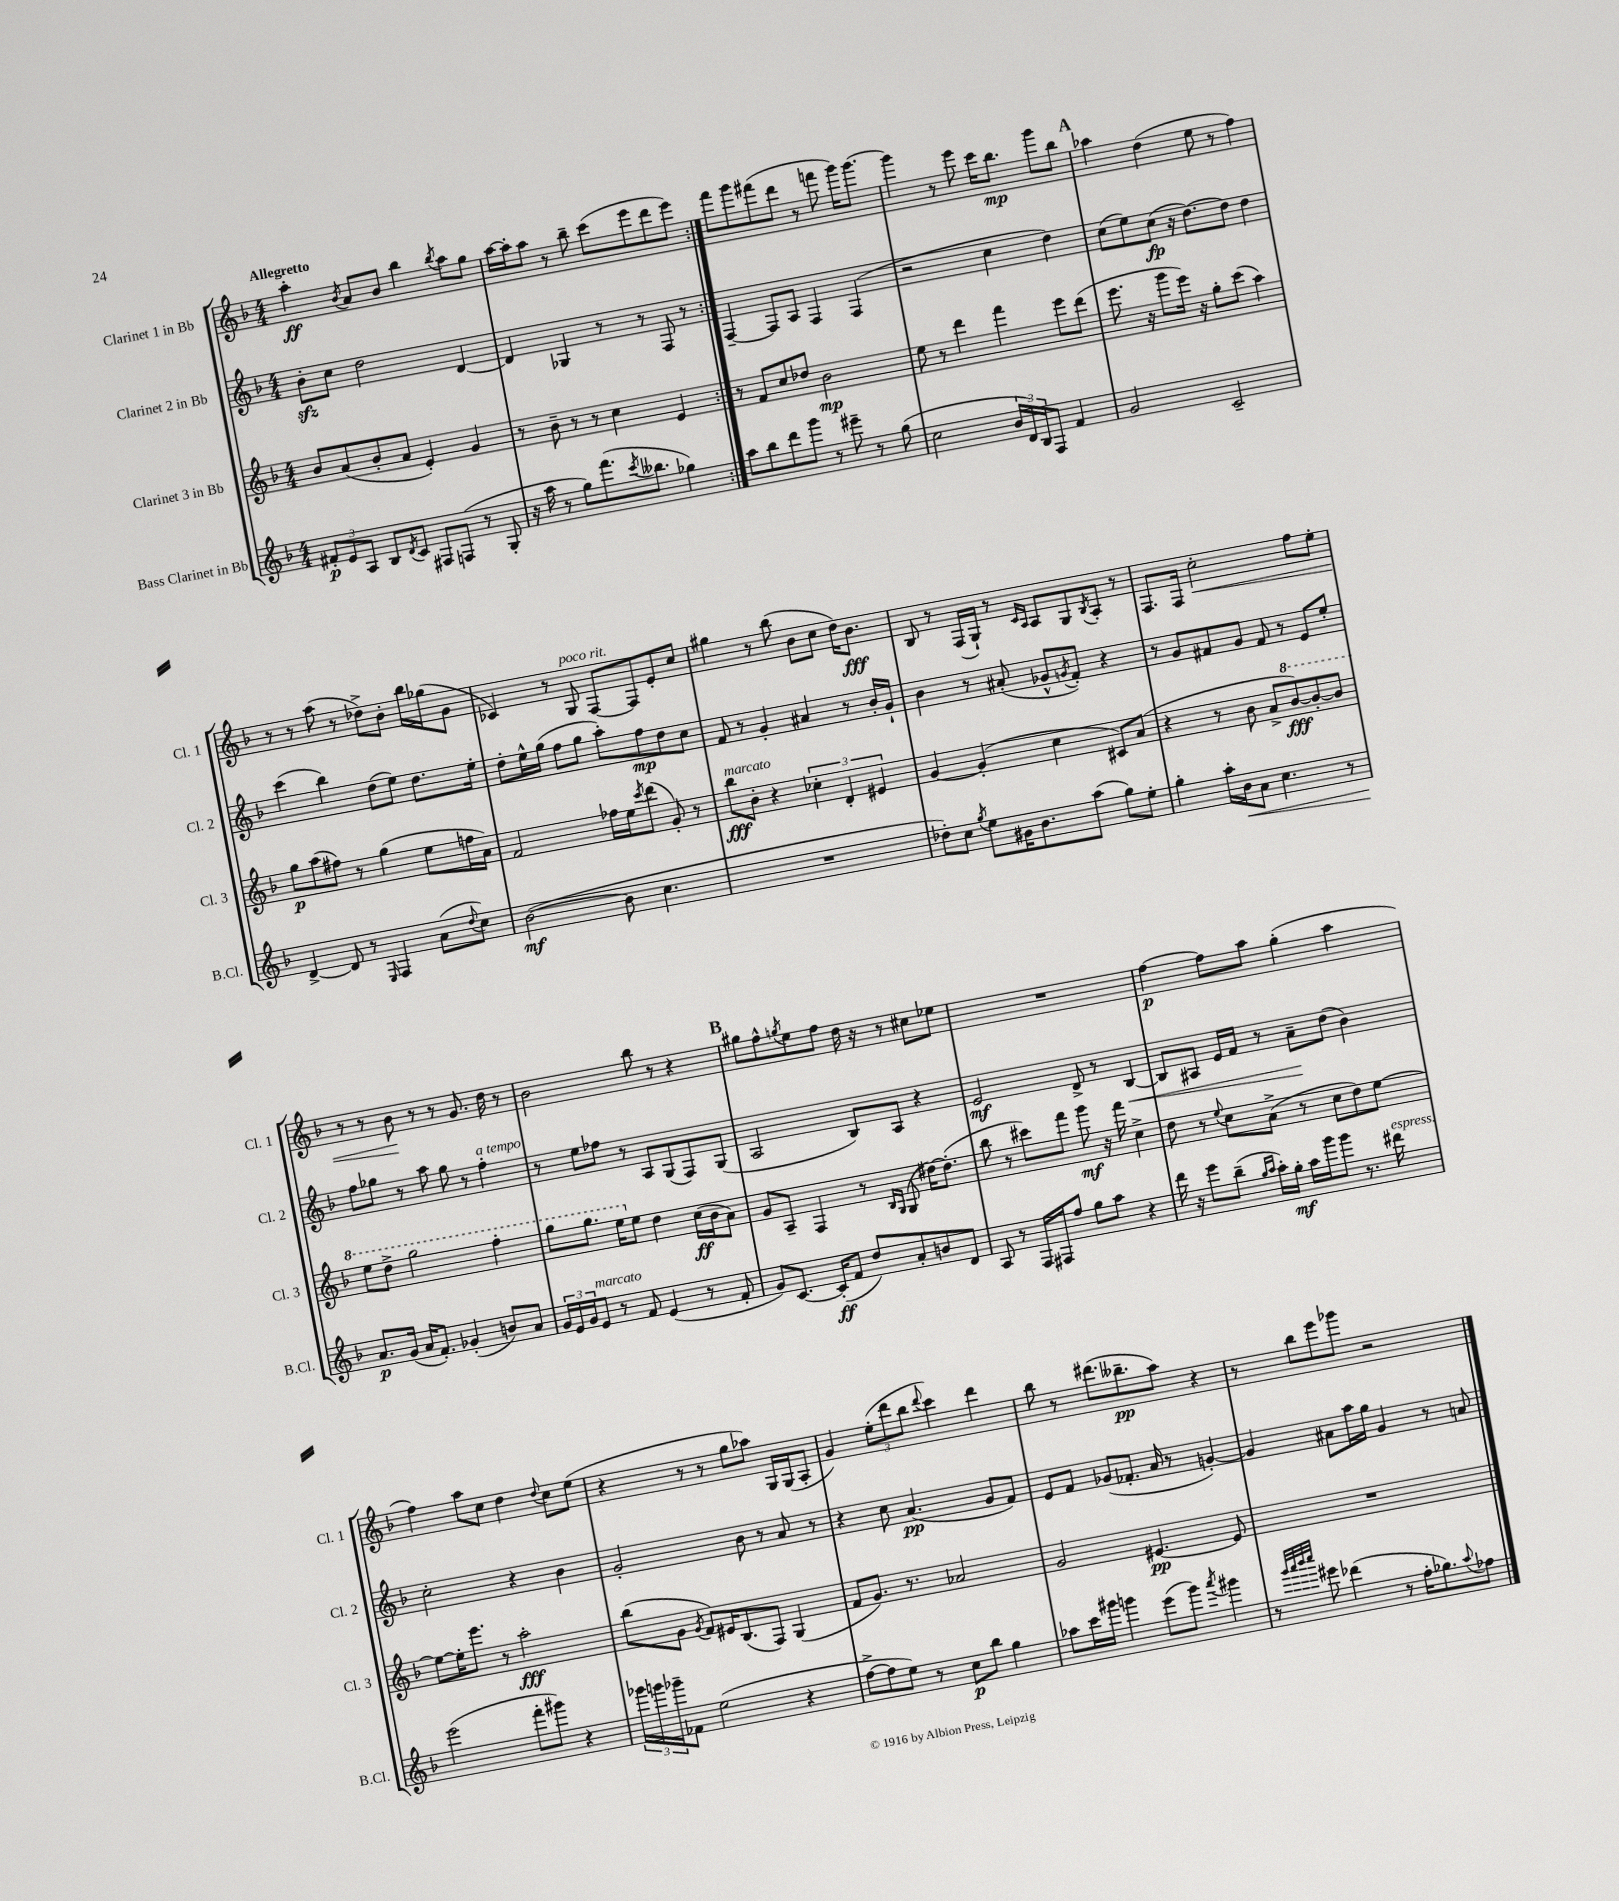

**kern	**dynam	**kern	**dynam	**kern	**dynam	**kern	**dynam
*part4	*part4	*part3	*part3	*part2	*part2	*part1	*part1
*staff4	*staff4	*staff3	*staff3	*staff2	*staff2	*staff1	*staff1
*I"Bass Clarinet in Bb	*	*I"Clarinet 3 in Bb	*	*I"Clarinet 2 in Bb	*	*I"Clarinet 1 in Bb	*
*I'B.Cl.	*	*I'Cl. 3	*	*I'Cl. 2	*	*I'Cl. 1	*
*clefG2	*	*clefG2	*	*clefG2	*	*clefG2	*
*k[b-]	*	*k[b-]	*	*k[b-]	*	*k[b-]	*
*M4/4	*	*M4/4	*	*M4/4	*	*M4/4	*
=1	=1	=1	=1	=1	=1	=1	=1
!	!	!	!	!	!	!LO:TX:a:B:t=Allegretto	!
12f#X'/L	p	8b-/L	.	8b-zz'\L	.	4aa'\	ff
12e/	.	.	.	.	.	.	.
.	.	(8a/	.	8cc\J	.	.	.
12A/J	.	.	.	.	.	.	.
.	.	.	.	.	.	8qb-/	.
8B-/L	.	8b-'/	.	2dd\	.	8a/L	.
8qd/	.	.	.	.	.	.	.
8c/J	.	8a/J	.	.	.	8b-/J	.
8F#X/L	.	4e'/)	.	.	.	4bb-\	.
(8Fn/J	.	.	.	.	.	.	.
.	.	.	.	.	.	8qbb-/	.
8r	.	4g/	.	[4d/	.	8aa\L	.
8G'/	.	.	.	.	.	8gg\J	.
=2	=2	=2	=2	=2	=2	=2	=2
16r	.	8r	.	4d/]	.	[16aa\LL	.
16aa\	.	.	.	.	.	16aa'\J]	.
8r	.	8b-~\	.	.	.	8aa\J	.
8gg\L)	.	8r	.	4G-X/	.	8r	.
(8.fff\	.	8r	.	.	.	8bb-~\	.
.	.	4cc\	.	8r	.	(8ccc\L	.
8qccc/	.	.	.	.	.	.	.
8.bb--X\J	.	.	.	.	.	.	.
.	.	.	.	8r	.	8eee\	.
4gg-X\)	.	4e/	.	8F/	.	8ddd\	.
.	.	.	.	8r	.	8eee\J)	.
=3:|!	=3:|!	=3:|!	=3:|!	=3:|!	=3:|!	=3:|!	=3:|!
8aa\L	.	8r	.	[4F~/	.	8fff\L	.
8bb-\	.	8f/L	.	.	.	8ggg\	.
8ddd\	.	8cc/	.	8F/L]	.	(8fff#X\	.
8ggg\J	.	8dd-X/J	.	8A/J	.	8ddd\J	.
8r	.	2b-\	mp	4F/	.	8r	.
8eee#X~\	.	.	.	.	.	8fffn\	.
8r	.	.	.	(4F/	.	16ggg\KL)	.
.	.	.	.	.	.	[8.ggg\J	.
(8gg\	.	.	.	.	.	.	.
=4	=4	=4	=4	=4	=4	=4	=4
2cc\	.	8ee\	.	2r	.	4ggg\]	.
.	.	8r	.	.	.	.	.
.	.	4ddd\	.	.	.	8r	.
.	.	.	.	.	.	8eee\	.
24b-/LL	.	4fff\	.	4cc\	.	16ccc\KL	.
24d/)	.	.	.	.	.	.	.
.	.	.	.	.	.	8.bb-\J	mp
24B-/J	.	.	.	.	.	.	.
8F/J	.	.	.	.	.	.	.
4f/	.	8eee\L	.	4dd\)	.	8ggg\L	.
.	.	(8ddd\J	.	.	.	8bb-\J	.
!!LO:REH:place=s1:t=A
=5	=5	=5	=5	=5	=5	=5	=5
2g/	.	8.eee\	.	(8cc\L	.	4aa-X\	.
.	.	.	.	8ee\)	.	.	.
.	.	16r	.	.	.	.	.
.	.	8ggg\L	.	(8cc\J	fp	(4dd\	.
.	.	16eee\Jk)	.	16r	.	.	.
.	.	16r	.	[8.dd\L)	.	.	.
2c~/	.	8gg'\L	.	.	.	8ee\	.
.	.	(8ccc\J	.	8dd\J]	.	8r	.
.	.	4aa\)	.	4dd\	.	4ff\)	.
!!LO:LB:g=z
=6	=6	=6	=6	=6	=6	=6	=6
[4d^/	.	8gg\L	p	(4ccc\	.	8r	.
.	.	(8aa\	.	.	.	8r	.
8d/]	.	8ff#X\J)	.	4bb-\)	.	(8aa\	.
8r	.	8r	.	.	.	8r	.
16qqE/	.	.	.	.	.	.	.
4F/	.	(4gg\	.	(8dd\L	.	8dd-X^\L)	.
.	.	.	.	8ee\J)	.	8b-'\J	.
(8a\L	.	8ee\L	.	8.dd\L	.	16bb-\LL	.
.	.	.	.	.	.	(16gg-X\J	.
8qqdd/	.	.	.	.	.	.	.
8cc\J)	.	16ffn\L	.	.	.	8g\J	.
.	.	16a\JJ)	.	16ee'\Jk	.	.	.
=7	=7	=7	=7	=7	=7	=7	=7
([2b-\	mf	2f/	.	8dd'\L	.	4c-X/)	.
.	.	.	.	16ee^^\L	.	.	.
.	.	.	.	(16gg\JJ	.	.	.
.	.	.	.	8ff\L	.	8r	.
!	!	!	!	!	!	!LO:TX:a:i:t=poco rit.	!
.	.	.	.	8gg\J	.	8G/	.
8b-\]	.	16ff-X\LL	.	8aa'\L)	.	[8F/L	.
.	.	16ee\J	.	.	.	.	.
.	.	8qccc/	.	.	.	.	.
4.cc\	.	(8ddd\J	.	8ff\	mp	8F/]	.
.	.	8g'/)	.	8dd\	.	8e'/	.
.	.	8r	.	8cc\J	.	8cc/J	.
=8	=8	=8	=8	=8	=8	=8	=8
!	!	!LO:TX:a:i:t=marcato	!	!	!	!	!
1r	.	8bb-\L	fff	8f/	.	4gg#X\	.
.	.	8b-'\J	.	8r	.	.	.
.	.	4r	.	4g'/	.	8r	.
.	.	.	.	.	.	(8bb-\	.
.	.	6cc-X'\	.	4a#X/	.	8b-\L	.
.	.	.	.	.	.	8cc\J	.
.	.	6d'/	.	.	.	.	.
.	.	.	.	8r	.	16dd\KL)	.
.	.	.	.	.	.	8.b-\J	fff
.	.	6e#X/	.	.	.	.	.
.	.	.	.	16b-'/LL	.	.	.
.	.	.	.	16g`/JJ	.	.	.
=9	=9	=9	=9	=9	=9	=9	=9
8dd-X'\L)	.	[4g/	.	4b-\	.	8B-/	.
8cc\J	.	.	.	.	.	8r	.
8qgg/	.	.	.	.	.	.	.
8ee\L	.	(4g'/]	.	8r	.	(16F/LL	.
.	.	.	.	.	.	16G`/JJ)	.
16g#X\K	.	.	.	(8a#X'/	.	8r	.
8.b-\	.	.	.	.	.	.	.
.	.	.	.	.	.	16qqc/LL	.
.	.	.	.	.	.	16qqA/JJ	.
.	.	4cc\	.	8g-X^^/L	.	8A/L	.
.	.	.	.	8qgn/	.	.	.
(8aa\J	.	.	.	8f'/J)	.	8G/	.
.	.	.	.	.	.	8qB-/	.
8gg\L)	.	8c#X/L)	.	4r	.	8A'/J	.
8ee'\J	.	(8a/J	.	.	.	8r	.
=10	=10	=10	=10	=10	=10	=10	=10
4gg'\	.	4r	.	8r	.	8.F/L	.
.	.	.	.	8g/L	.	.	.
.	.	.	.	.	.	16F/Jk	.
!	!	!	!	!	!	!	!LO:HP:b
16aa'\LL	.	8r	.	8f#X/	.	2cc'\	<
!	!LO:HP:b	!	!	!	!	!	!
16b-\J	<	.	.	.	.	.	.
8a\J	.	8b-\	.	8g/J	.	.	.
4.cc\	.	8a^/L	.	8f#/	.	.	.
*	*	*8va	*	*	*	*	*
.	.	[8bb-/)	fff	8r	.	.	.
.	.	8bb-'/_	.	8e/L	.	8ff\L	.
8r	.	8bb-/J]	.	8ee'/J	.	8ee'\J	.
!!LO:LB:g=z
=11	=11	=11	=11	=11	=11	=11	=11
8.a/L	p	8eee\L	.	8ff\L	.	8r	.
.	.	8ddd^\J	.	8gg-X\J	.	8r	.
(16g/Jk	[	.	.	.	.	.	.
16a/KL	.	2ggg\	.	8r	.	8b-\	.
8.f'/J)	.	.	.	.	.	.	.
.	.	.	.	8aa\	.	8r	[
(4g-X'/	.	.	.	8gg-\	.	8r	.
.	.	.	.	8r	.	8.g/	.
!	!	!	!	!LO:TX:a:i:t=a tempo	!	!	!
8bn/L)	.	4fff'\	.	4ff'\	.	.	.
.	.	.	.	.	.	16dd\	.
8a/J	.	.	.	.	.	8r	.
=12	=12	=12	=12	=12	=12	=12	=12
24g/LL	.	8ggg\L	.	8r	.	2b-\	.
24e/	.	.	.	.	.	.	.
24g/J	.	.	.	.	.	.	.
!LO:TX:a:i:t=marcato	!	!	!	!	!	!	!
8e/J	.	8.ggg\J	.	8ee\L	.	.	.
8r	.	.	.	8ff-X\J	.	.	.
.	.	16eee\KL	.	.	.	.	.
*	*	*X8va	*	*	*	*	*
8f/	.	8ee\J	.	8r	.	.	.
(4e/	.	4dd\	.	8A/L	.	8bb-\	.
.	.	.	.	(8G/	.	8r	.
8r	.	(16cc\LL	ff	8F/)	.	4r	.
.	.	16b-\J	.	.	.	.	.
8f'/	.	8a\J)	.	(8G/J	.	.	.
!!LO:REH:place=s1:t=B
=13	=13	=13	=13	=13	=13	=13	=13
8g/L)	.	8g/L	.	2A/	.	8gg#X\L	.
[8.c/J	.	8A~/J	.	.	.	8ff^^\	.
.	.	.	.	.	.	8qggn/	.
.	.	4F/	.	.	.	8ee\	.
(16c'/KL]	ff	.	.	.	.	.	.
8f/J	.	.	.	.	.	8ff\J	.
8dd/L)	.	8r	.	8B-/L)	.	16dd\	.
.	.	.	.	.	.	16r	.
.	.	16qqB-/LL	.	.	.	.	.
.	.	16qqG/JJ	.	.	.	.	.
8a'/	.	(8G/	.	8A/J	.	8r	.
8bn/	.	[16dd#X\KL)	.	4r	.	8cc#X\L	.
.	.	(8.dd#'\J]	.	.	.	.	.
8d/J	.	.	.	.	.	8ee-X\J	.
=14	=14	=14	=14	=14	=14	=14	=14
8A/	.	8bb-\	.	2e/	mf	1r	.
8r	.	8r	.	.	.	.	.
16F/LL	.	8ccc#X\L)	.	.	.	.	.
16F#X/J	.	.	.	.	.	.	.
8ff/J	.	8fff\J	.	.	.	.	.
8gg\L	.	8ggg\	mf	8d^/	.	.	.
8aa\J	.	16r	.	8r	.	.	.
.	.	16fff\	.	.	.	.	.
!	!	!	!	!	!LO:HP:b	!	!
4r	.	4cc^\	.	[4B-/	<	.	.
=15	=15	=15	=15	=15	=15	=15	=15
16ddd\	.	8dd\	.	8B-/L]	.	[4ff\	p
16r	.	.	.	.	.	.	.
8eee\L	.	8r	.	8A#X/J	.	.	.
.	.	8qqee/	.	.	.	.	.
(8bb-~\J	.	8cc\L	.	16e/LL	.	8ff\L]	.
.	.	.	.	16f/JJ	.	.	.
16qqgg/LL	.	.	.	.	.	.	.
16qqaa/JJ	.	.	.	.	.	.	.
16aa'\LL)	.	(8a^\J	.	8r	.	8aa\J	.
16gg'\JJ	mf	.	.	.	.	.	.
16aa\LL	.	8r	.	8a~\L	.	(4gg'\	.
16ggg\J	.	.	.	.	.	.	.
8ggg\J	.	8cc\L	.	(8dd\J	[	.	.
8.r	.	8dd\)	.	4b-\)	.	4aa\	.
.	.	[8ee\J	.	.	.	.	.
!LO:TX:a:i:t=espress.	!	!	!	!	!	!	!
16ddd#X\	.	.	.	.	.	.	.
!!LO:LB:g=z
=16	=16	=16	=16	=16	=16	=16	=16
(2eee\	.	8ee\L_	.	2cc'\	.	4ff\)	.
.	.	16ee'\K]	.	.	.	.	.
.	.	8.eee\J	.	.	.	.	.
.	.	.	.	.	.	8aa\L	.
.	.	8r	.	.	.	8cc\J	.
8fff'\L	.	2aa'\	fff	4r	.	4dd\	.
8ggg#X\J)	.	.	.	.	.	.	.
.	.	.	.	.	.	8qqdd/	.
4r	.	.	.	4b-\	.	8cc\L	.
.	.	.	.	.	.	(8ee\J	.
=17	=17	=17	=17	=17	=17	=17	=17
24ggg-X\LL	.	(8bb-\L	.	2g'/	.	4r	.
24gggn\	.	.	.	.	.	.	.
24ggg-X~\J	.	.	.	.	.	.	.
8f-X\J	.	8g\J	.	.	.	.	.
.	.	8qg/	.	.	.	.	.
(2ee\	.	8f/L)	.	.	.	8r	.
.	.	16e#X/K	.	.	.	8r	.
.	.	(8.B-/	.	.	.	.	.
.	.	.	.	8b-\	.	8gg\L	.
.	.	8F/J)	.	8r	.	8aa-X\J)	.
4r	.	(4G/	.	8a/	.	16G/LL	.
.	.	.	.	.	.	(16G/J	.
.	.	.	.	8r	.	8A'/J	.
=18	=18	=18	=18	=18	=18	=18	=18
[8ff^\L	.	8f/L	.	4r	.	4g/)	.
8ff\]	.	8.g/J)	.	.	.	.	.
8ee\J)	.	.	.	8cc\	.	(12ee'\L	.
.	.	8.r	.	.	.	.	.
.	.	.	.	.	.	12ddd\	.
8r	.	.	.	(4.a/	pp	.	.
.	.	.	.	.	.	12bb-\J	.
.	.	.	.	.	.	8qqddd/	.
8cc\L	p	2a-X/	.	.	.	4ccc\)	.
8bb-\J	.	.	.	.	.	.	.
4gg\	.	.	.	8g/L	.	4ddd\	.
.	.	.	.	8f/J)	.	.	.
=19	=19	=19	=19	=19	=19	=19	=19
8aa-X\L	.	2g/	.	8e/L	.	8bb-\	.
16ccc\L	.	.	.	8f/J	.	8r	.
16ggg#X\JJ	.	.	.	.	.	.	.
4gggn\	.	.	.	(8g-X/L	.	(8.ddd#X\L	.
.	.	.	.	8.f-X'/J	.	.	.
.	.	.	.	.	.	8.bb--X~\	pp
(8eee\L	.	[4.e#X/	pp	.	.	.	.
.	.	.	.	16a/	.	.	.
8ggg\J)	.	.	.	8r	.	8aa\J)	.
8qaaa/	.	.	.	.	.	.	.
4ggg#X\	.	.	.	[4gn'/)	.	4r	.
.	.	8e#/]	.	.	.	.	.
=20	=20	=20	=20	=20	=20	=20	=20
8r	.	1r	.	4g/]	.	8r	.
32qqggg/LLL	.	.	.	.	.	.	.
32qqaaa/	.	.	.	.	.	.	.
32qqbbb-/	.	.	.	.	.	.	.
32qqcccc/JJJ	.	.	.	.	.	.	.
8eee#X\	.	.	.	.	.	8bb-\L	.
(4ddd-X\	.	.	.	8a#X\L	.	8eee\	.
.	.	.	.	16aa\L	.	8ggg-X\J	.
.	.	.	.	16gg\JJ	.	.	.
8r	.	.	.	4g/	.	2r	.
16ff'\KL	.	.	.	.	.	.	.
8.gg-X\)	.	.	.	.	.	.	.
.	.	.	.	8r	.	.	.
8qqaa/	.	.	.	.	.	.	.
8ff-X\J	.	.	.	8an/	.	.	.
==	==	==	==	==	==	==	==
*-	*-	*-	*-	*-	*-	*-	*-
